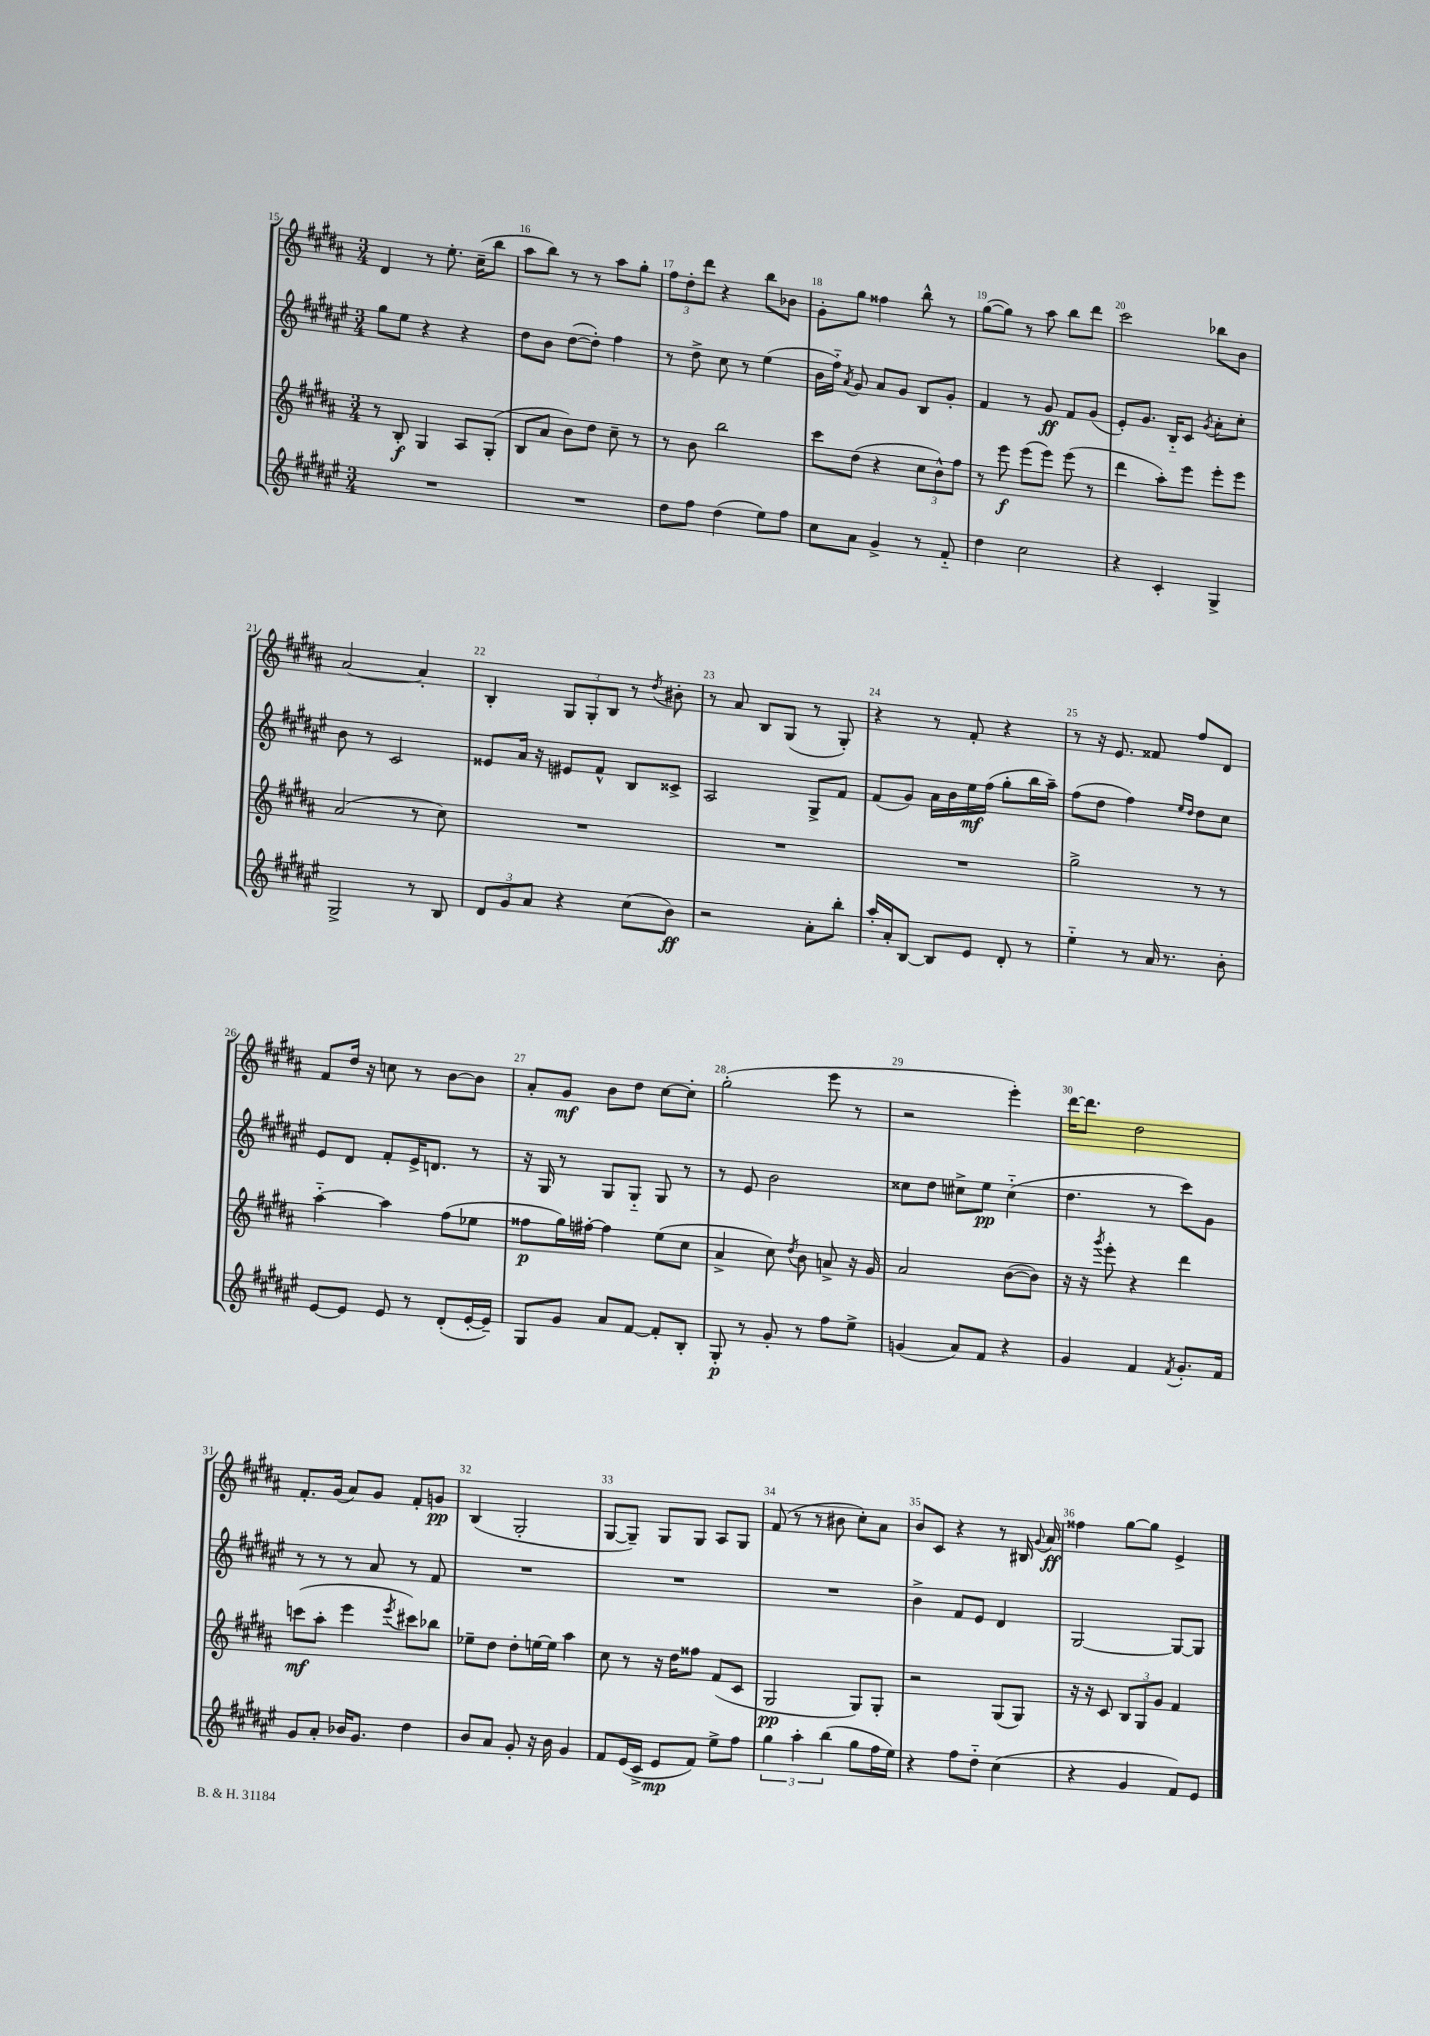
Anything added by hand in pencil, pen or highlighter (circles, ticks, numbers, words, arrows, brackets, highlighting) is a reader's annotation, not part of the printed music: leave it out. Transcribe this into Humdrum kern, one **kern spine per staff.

**kern	**kern	**kern	**kern
*staff4	*staff3	*staff2	*staff1
*clefG2	*clefG2	*clefG2	*clefG2
*k[f#c#g#d#a#e#]	*k[f#c#g#d#a#]	*k[f#c#g#d#a#e#]	*k[f#c#g#d#a#]
*M3/4	*M3/4	*M3/4	*M3/4
2.r	8r	8gg#	4d#
.	8B'	8ee#	.
.	4G#	4r	8r
.	.	.	8.ee'
.	8A#	4r	.
.	.	.	(16cc#~
.	(8G#'	.	8bb
=	=	=	=
2.r	8B	8dd#	8aa#
.	8a#	8b	8bb)
.	8b)	([8dd#	8r
.	8dd#	8dd#'])	8r
.	8cc#~	4ff#	8aa#
.	8r	.	8gg#'
=	=	=	=
8dd#	8r	8r	12ff#
.	.	.	12dd#'
8ff#	8b	8dd#^	.
.	.	.	12ddd#
(4dd#	2bb	8cc#	4r
.	.	8r	.
8ee#)	.	(4ee#	8bb
8ff#	.	.	8b-
=	=	=	=
8cc#	8ccc#	16b	8g#'
.	.	16ff#'~)	.
.	.	8qa#	.
8a#	(8dd#	8g#	8gg#
4g#^	4r	8a#	4ff##
.	.	8g#	.
8r	12cc#	8B	8bb^^
.	12b^^)	.	.
8f#'~	.	8g#'	8r
.	12ff#	.	.
=	=	=	=
4dd#	8r	4f#	([8gg#
.	8eee	.	8gg#])
2cc#	(8eee	8r	8r
.	8eee)	8g#	8aa#
.	(8eee	8f#	8bb
.	8r	(8g#	8ddd#
=	=	=	=
4r	4ddd#	8e#')	2ccc#
.	.	8.g#	.
4c#'	8aa#')	.	.
.	.	16B'~	.
.	8eee	8c#	.
.	.	8qg#	.
4G#^	8eee'	8a#'	8bb-
.	8eee	8cc#'	8b
=	=	=	=
2G#^	(2a#	8b	[2a#
.	.	8r	.
.	.	2c#	.
8r	8r	.	4a#']
8B	8cc#)	.	.
=	=	=	=
12d#	2.r	8e##	4B'
12g#	.	.	.
.	.	16a#	.
12a#	.	.	.
.	.	16r	.
4r	.	8e#	12G#
.	.	.	12G#'
.	.	8f#^^	.
.	.	.	12B
(8cc#	.	8B	8r
.	.	.	8qdd#
8b)	.	8c##^	8b#'
=	=	=	=
2r	2.r	2A#	8r
.	.	.	8a#
.	.	.	8B
.	.	.	(8G#
8a#'	.	8G#^	8r
8bb'	.	8f#	8G#')
=	=	=	=
16aa#'	2.r	(8f#	4r
16a#'	.	.	.
[8B	.	8g#)	.
8B]	.	16a#	8r
.	.	16b	.
8e#	.	16ee#	8f#'
.	.	(16ff#	.
8d#'	.	8gg#'	4r
8r	.	16bb	.
.	.	16aa#~)	.
=	=	=	=
4ee#'~	2gg#^	(8ff#	8r
.	.	8dd#	16r
.	.	.	8.e
8r	.	4ff#)	.
16a#	.	.	8f##
8.r	.	.	.
.	.	16qqee#	.
.	.	16qqdd#	.
.	8r	8dd#	8ff#
8b'	8r	8cc#	8d#
=	=	=	=
[8e#	[4aa#'~	8e#	8f#
8e#]	.	8d#	16dd#
.	.	.	16r
8e#	4aa#]	8f#'	8cc
8r	.	16e#^	8r
.	.	8.d	.
(8d#'	(8ff#	.	[8b
[16e#'	8ee-	8r	8b]
16e#~])	.	.	.
=	=	=	=
8G#	8ff##	16r	8a#'
.	.	16G#	.
8g#	16gg#)	8r	8g#
.	[16ff#'	.	.
8a#	4ff#]	8G#	8b
[8f#	.	8G#'~	8dd#
8f#']	(8ee	8G#	[8cc#
8B'	8cc#	8r	8cc#']
=	=	=	=
8G#'	4a#^	8r	(2gg#'
8r	.	8e#	.
8g#'	8cc#)	2b	.
.	8qdd#	.	.
8r	8b	.	.
8ff#	8a^	.	8eee
8ee#^	16r	.	8r
.	16g#	.	.
=	=	=	=
(4g	2a#	8cc##	2r
.	.	8dd#	.
8a#)	.	8cc#^	.
8f#	.	8ee#	.
4r	([8b	(4cc#'~	4eee')
.	8b])	.	.
=	=	=	=
4g#	16r	4.dd#	[16ddd#
.	16r	.	8.ddd#]
.	8qggg#	.	.
.	8eee'	.	.
4f#	4r	.	2dd#
.	.	8r	.
8qf#	.	.	.
8.g#'	4ddd#	8ccc#)	.
.	.	8g#	.
16f#	.	.	.
=	=	=	=
8g#	(8ccc	8r	8.f#'
8a#'	8aa#'	8r	.
.	.	.	(16g#
16b-	4eee	8r	8a#)
8.g#	.	.	.
.	.	8a#	8g#
.	8qeee	.	.
4dd#	8ccc#)	8r	8f#'
.	8bb-	8f#	8g
=	=	=	=
8b	8ee-~	2.r	(4B
8a#	8dd#	.	.
8g#'	8dd#'	.	2G#'
16r	[16ee	.	.
16b	16ee]	.	.
4g#	4aa#	.	.
=	=	=	=
8f#	8cc#	2.r	[8G#
(16e#	8r	.	8G#~])
16c#^	.	.	.
8e#	16r	.	8G#
.	16dd#	.	.
8f#)	8ff##	.	8G#
8ee#^	(8f#	.	8A#
8ff#	8c#	.	8G#
=	=	=	=
6gg#	2G#	2.r	(8f#
.	.	.	8r
6aa#'	.	.	.
.	.	.	8r
(6bb	.	.	.
.	.	.	8b#
8gg#	8G#)	.	8cc#')
16ff#	8G#'	.	8a#
16ee#)	.	.	.
=	=	=	=
4r	2r	4b^	8b
.	.	.	8c#
8ff#	.	8f#	4r
8dd#'~	.	8e#	.
(4cc#	(8G#	4d#	8r
.	8G#)	.	16B#
.	.	.	8qqg#
.	.	.	16a#
=	=	=	=
4r	16r	[2G#	4ff##
.	16r	.	.
.	8c#	.	.
4g#	12B	.	[8gg#
.	12G#	.	.
.	.	.	8gg#]
.	12g#	.	.
8f#)	4f#	8G#_	4e^
8e#	.	8G#]	.
==	==	==	==
*-	*-	*-	*-
